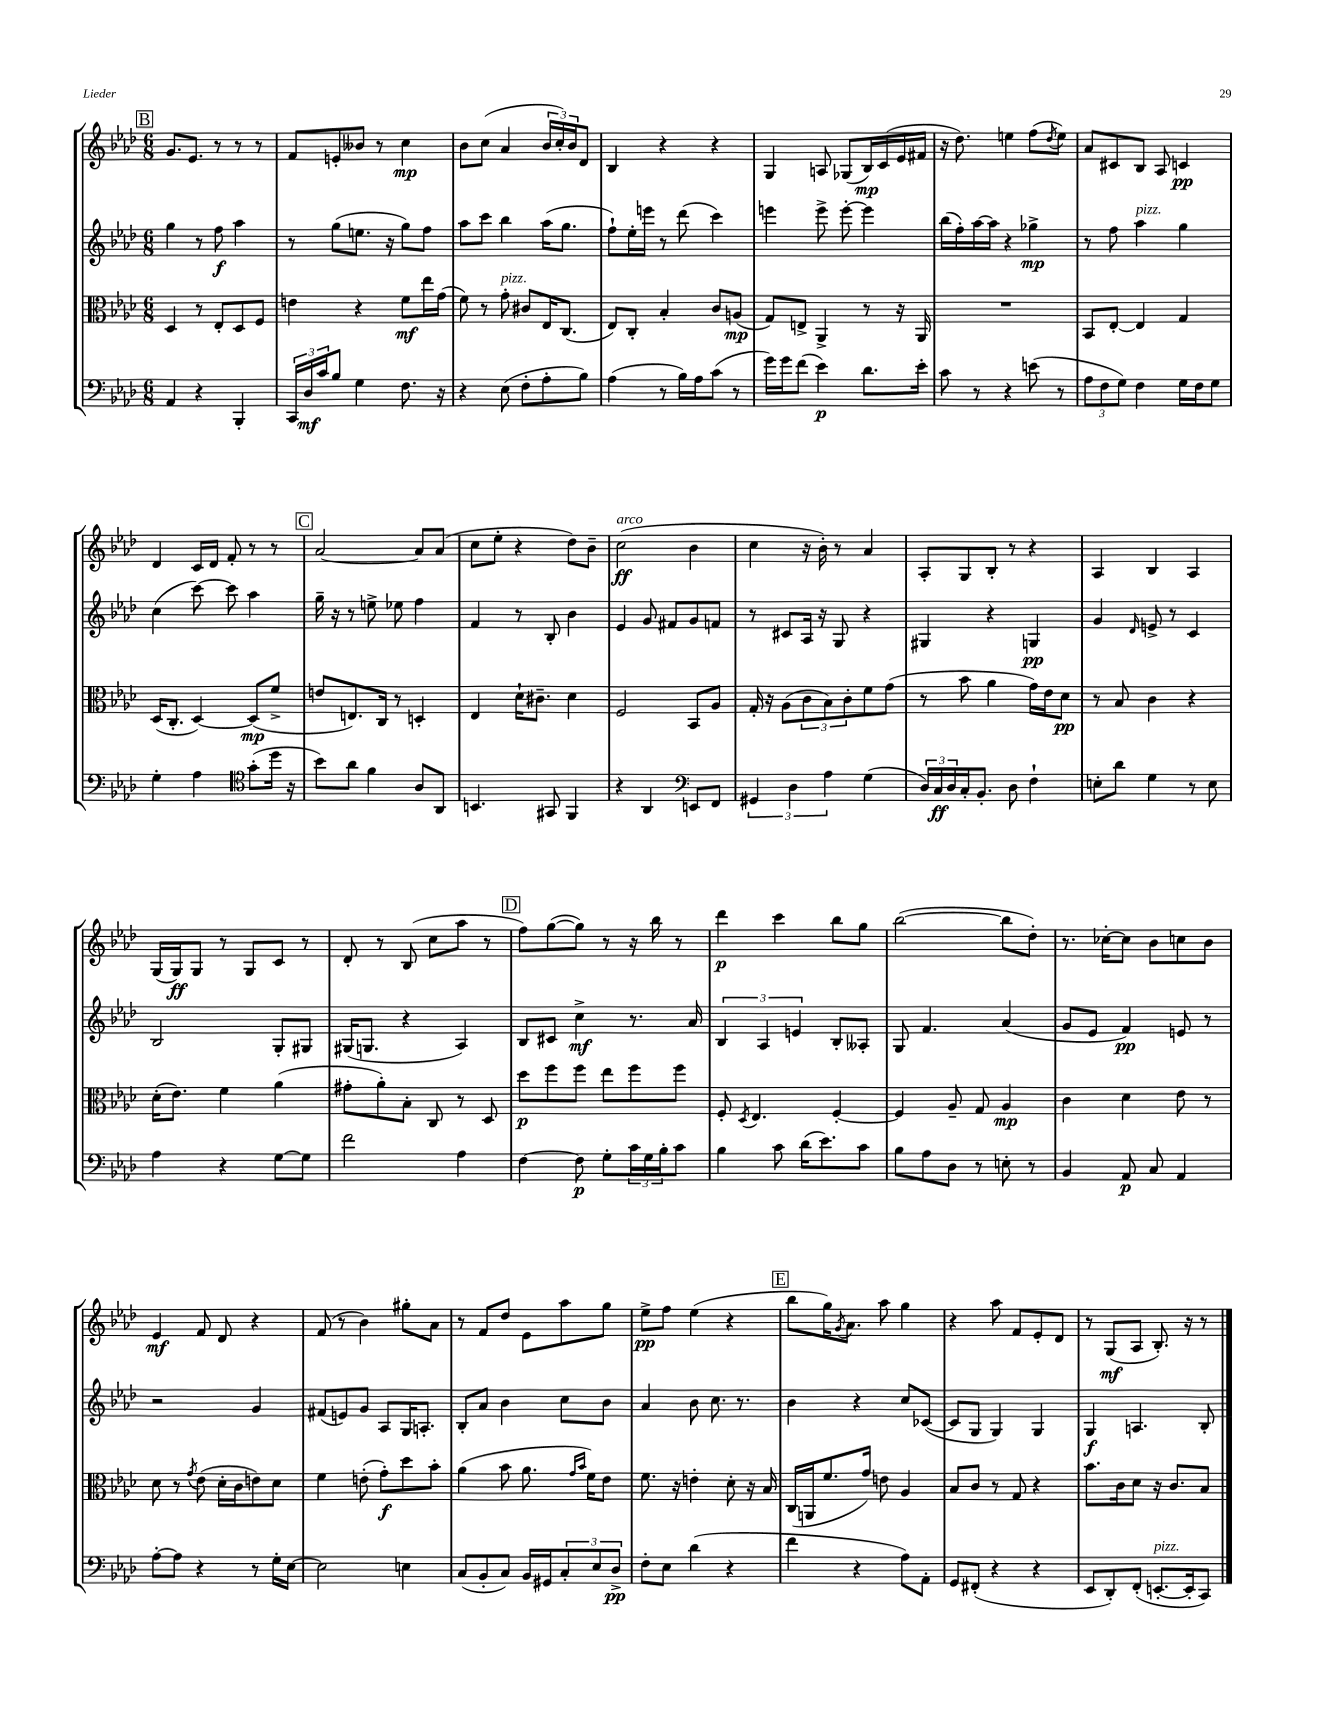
<<
\new StaffGroup <<
\new Staff = "s0" {
    \clef treble \key aes \major \numericTimeSignature \time 6/8
    \mark \markup { \box "B" } g'8. ees'8. r8 r8 r8 |
    f'8 e'8-. beses'8 r8 c''4\mp |
    bes'8 c''8( aes'4 \tuplet 3/2 { bes'16 c''16-.) bes'16 } des'8 |
    bes4 r4 r4 |
    g4 a8 ges8( bes16\mp) c'16( ees'16 fis'16 |
    r16 des''8.) e''4 f''8( \acciaccatura { des''8 } e''8) |
    aes'8 cis'8 bes8 aes8 c'4\pp |
    des'4 c'16 des'16 f'8-. r8 r8 |
    \mark \markup { \box "C" } aes'2~ aes'8 aes'8( |
    c''8 ees''8-. r4 des''8) bes'8-- |
    c''2\ff^\markup { \italic "arco" }( bes'4 |
    c''4 r16 bes'16-.) r8 aes'4 |
    aes8-. g8 bes8-. r8 r4 |
    aes4 bes4 aes4 |
    g16( g16\ff) g8 r8 g8 c'8 r8 |
    des'8-. r8 bes8( c''8 aes''8 r8 |
    \mark \markup { \box "D" } f''8) g''8~( g''8) r8 r16 bes''16 r8 |
    des'''4\p c'''4 bes''8 g''8 |
    bes''2~( bes''8 des''8-.) |
    r8. ces''16~-. ces''8 bes'8 c''8 bes'8 |
    ees'4\mf f'8 des'8 r4 |
    f'8( r8 bes'4) gis''8-. aes'8 |
    r8 f'8 des''8 ees'8 aes''8 g''8 |
    ees''8->\pp f''8 ees''4( r4 |
    \mark \markup { \box "E" } bes''8 g''16) \acciaccatura { g'8 } aes'8. aes''8 g''4 |
    r4 aes''8 f'8 ees'8-. des'8 |
    r8 g8\mf( aes8 bes8.-.) r16 r8 \bar "|." |
}
\new Staff = "s1" {
    \clef treble \key aes \major \numericTimeSignature \time 6/8
    \mark \markup { \box "B" } g''4 r8 f''8\f aes''4 |
    r8 g''8( e''8. r16 g''8) f''8 |
    aes''8 c'''8 bes''4 aes''16( g''8. |
    f''8-!) ees''16-. e'''16 r8 des'''8( c'''4) |
    e'''4 e'''8-> e'''8~-. e'''4 |
    bes''16( f''16-.) aes''16~ aes''16 r4 ges''4->\mp |
    r8 f''8 aes''4^\markup { \italic "pizz." } g''4 |
    c''4( c'''8~) c'''8 aes''4 |
    \mark \markup { \box "C" } g''16-- r16 r8 e''8-> ees''8 f''4 |
    f'4 r8 bes8-. bes'4 |
    ees'4 g'8 fis'8 g'8 f'8 |
    r8 cis'8 aes16 r16 g8 r4 |
    gis4 r4 g4\pp |
    g'4 \grace { des'16 } e'8-> r8 c'4 |
    bes2 g8-. gis8 |
    gis16( g8. r4 aes4) |
    \mark \markup { \box "D" } bes8 cis'8 c''4->\mf r8. aes'16 |
    \tuplet 3/2 { bes4 aes4 e'4 } bes8-. aeses8-. |
    g8 f'4. aes'4( |
    g'8 ees'8 f'4\pp) e'8 r8 |
    r2 g'4 |
    fis'8( e'8) g'8 aes8 g16 a8.-. |
    bes8-. aes'8 bes'4 c''8 bes'8 |
    aes'4 bes'8 c''8. r8. |
    \mark \markup { \box "E" } bes'4 r4 c''8 ces'8~( |
    ces'8 g8 g4) g4 |
    g4\f a4. bes8-. \bar "|." |
}
\new Staff = "s2" {
    \clef alto \key aes \major \numericTimeSignature \time 6/8
    \mark \markup { \box "B" } des4 r8 ees8-. des8 f8 |
    e'4 r4 f'8\mf ees''16 g'16( |
    f'8) r8 g'8-.^\markup { \italic "pizz." } cis'8 ees16 c8.( |
    ees8) c8-. bes4-. c'8 a8\mp( |
    g8) e8-> aes,4-> r8 r16 aes,16 |
    R2. |
    bes,8 ees8~-. ees4 g4 |
    des16( c8.-. des4~) des8\mp( f'8-> |
    \mark \markup { \box "C" } e'8 e8.) c16 r8 d4-. |
    ees4 des'16-! cis'8.-- des'4 |
    f2 bes,8 aes8 |
    g16-. r16 aes8( \tuplet 3/2 { c'8 bes8) c'8-. } f'8 g'8( |
    r8 bes'8 aes'4 g'16) ees'16 des'8\pp |
    r8 bes8 c'4 r4 |
    des'16-.( ees'8.) f'4 aes'4( |
    gis'8-. aes'8-.) bes8-. c8 r8 des8 |
    \mark \markup { \box "D" } des''8\p f''8 f''8 ees''8 f''8 f''8 |
    f8-. \acciaccatura { des8 } ees4. f4~-. |
    f4 aes8-- g8 aes4\mp |
    c'4 des'4 ees'8 r8 |
    des'8 r8 \acciaccatura { g'8 } ees'8( des'16-. c'16 e'8) des'8 |
    f'4 e'8-.( g'8-.\f) des''8 bes'8-. |
    aes'4( bes'8 aes'8. \grace { g'16 bes'16 } f'16) ees'8 |
    f'8. r16 e'4-. des'8-. r16 bes16 |
    \mark \markup { \box "E" } c16( a,16 f'8. g'16) e'8 aes4 |
    bes8 c'8 r8 g8 r4 |
    bes'8. c'16 des'8 r16 c'8. bes8 \bar "|." |
}
\new Staff = "s3" {
    \clef bass \key aes \major \numericTimeSignature \time 6/8
    \mark \markup { \box "B" } aes,4 r4 bes,,4-. |
    \tuplet 3/2 { c,16 des16\mf c'16 } bes8 g4 f8. r16 |
    r4 ees8( f8-. aes8-. bes8) |
    aes4( r8 bes16) aes16 c'8( r8 |
    g'16) g'16 f'8( ees'4\p) des'8. ees'16-. |
    c'8 r8 r4 e'8( r8 |
    \tuplet 3/2 { aes8 f8 g8) } f4 g16 f16 g8 |
    g4-. aes4 \clef tenor g'8-.( des''16 r16 |
    \mark \markup { \box "C" } bes'8) aes'8 f'4 aes8 aes,8 |
    b,4. gis,8 f,4 |
    r4 aes,4 \clef bass e,8 f,8 |
    \tuplet 3/2 { gis,4 des4 aes4 } g4( |
    \tuplet 3/2 { des16) c16\ff des16 } c16-. bes,8.-. des8 f4-! |
    e8-. des'8 g4 r8 e8 |
    aes4 r4 g8~ g8 |
    f'2 aes4 |
    \mark \markup { \box "D" } f4~ f8\p g8-. \tuplet 3/2 { c'16 g16 bes16-. } c'8 |
    bes4 c'8 des'16( ees'8.) c'8 |
    bes8 aes8 des8 r8 e8-. r8 |
    bes,4 aes,8\p c8 aes,4 |
    aes8~-. aes8 r4 r8 g16-. ees16~ |
    ees2 e4 |
    c8( bes,8-. c8) bes,16 gis,16 \tuplet 3/2 { c8-. ees8 des8->\pp } |
    f8-. ees8 des'4( r4 |
    \mark \markup { \box "E" } f'4 r4 aes8) aes,8-. |
    g,8 fis,8-.( r4 r4 |
    ees,8 des,8-.) f,8-.( e,8.~-.^\markup { \italic "pizz." } e,16-. c,8) \bar "|." |
}
>>
>>
\layout { \context { \Score \remove "Bar_number_engraver" } }
